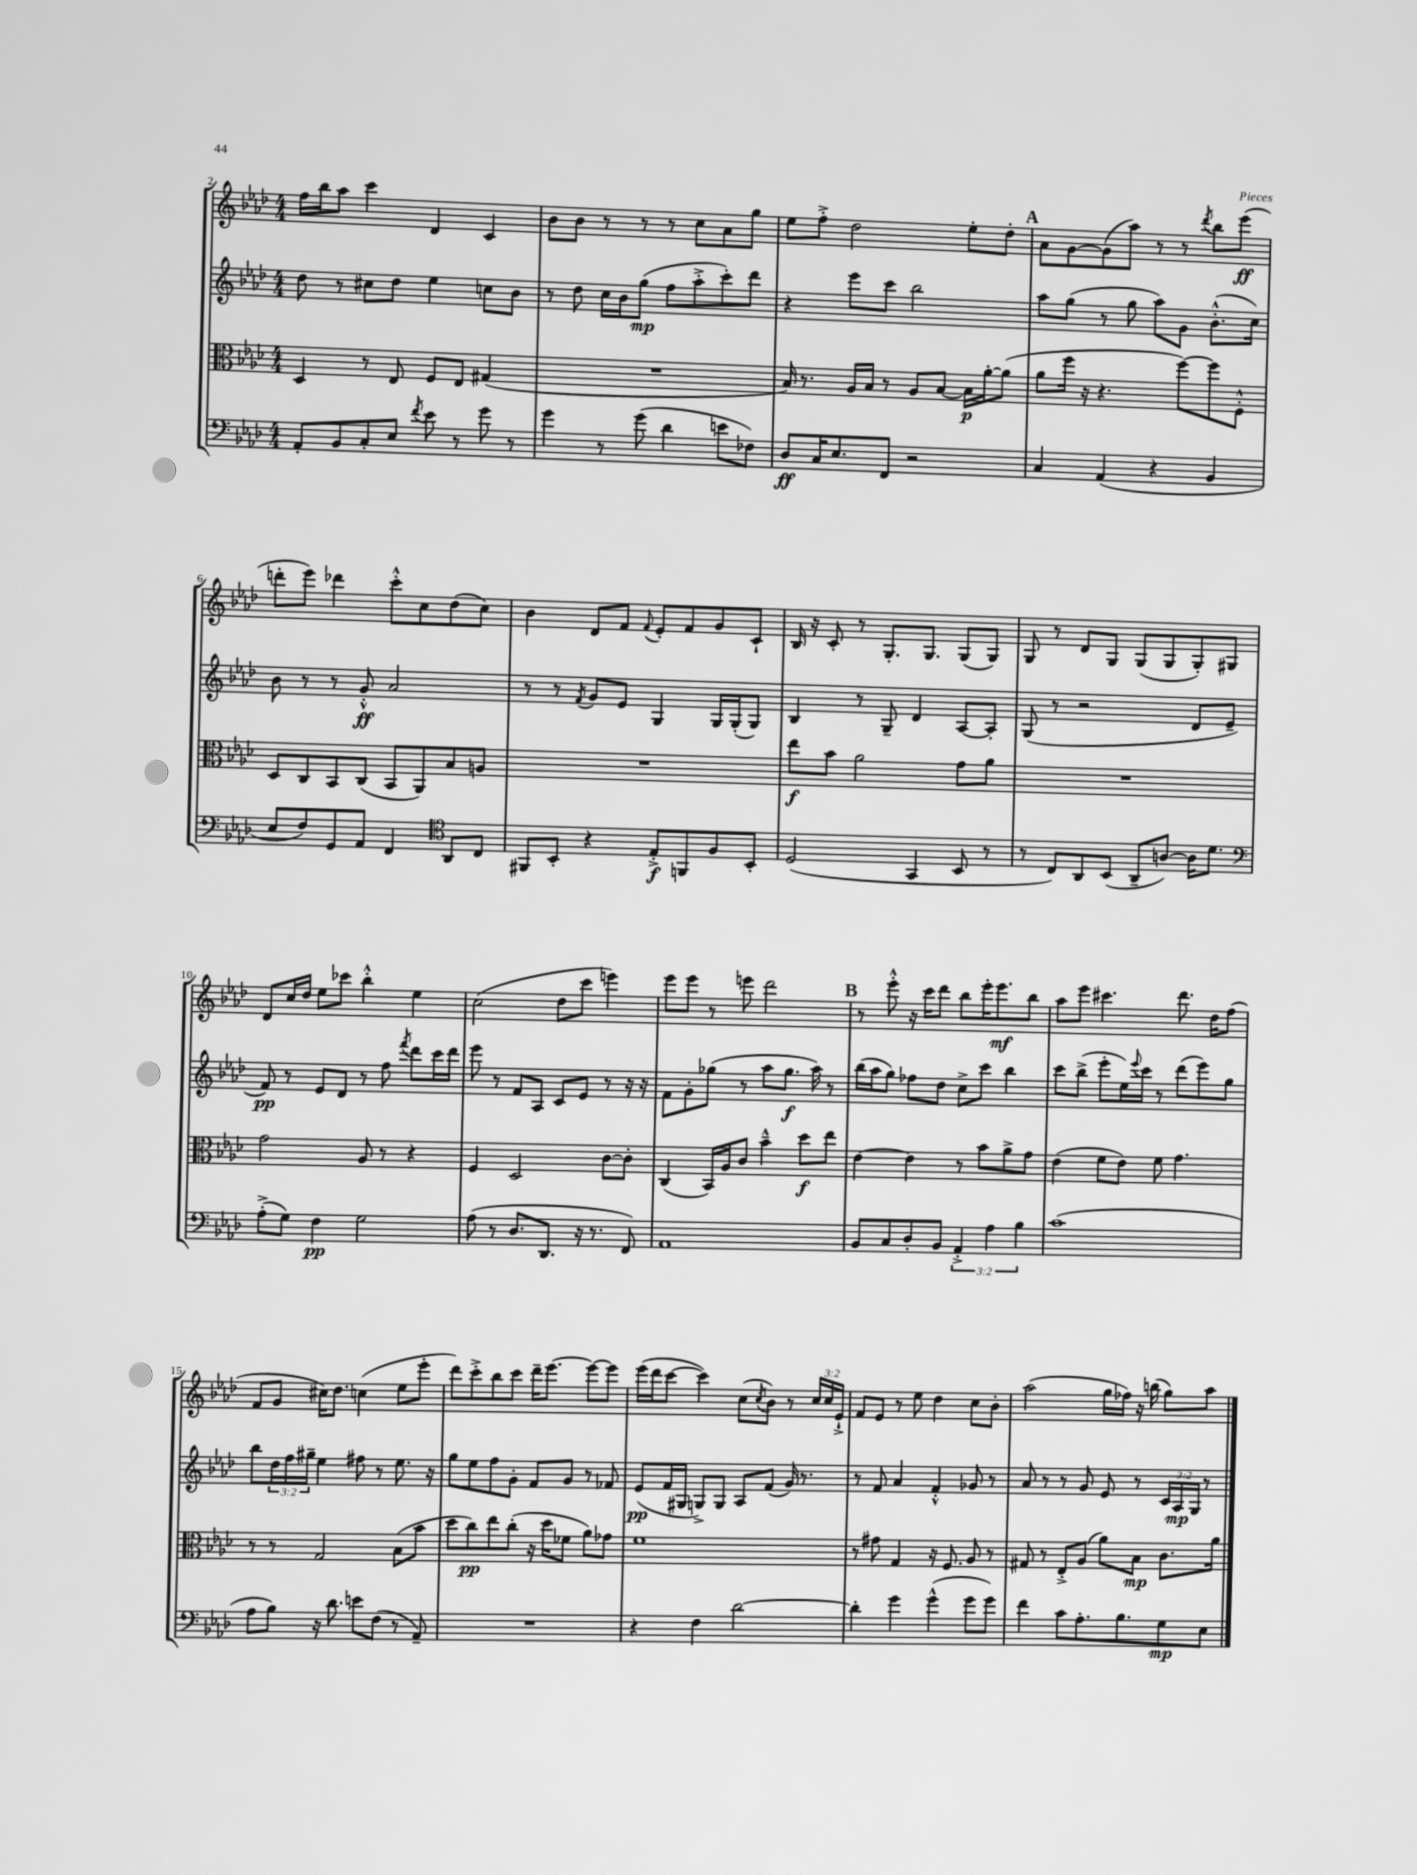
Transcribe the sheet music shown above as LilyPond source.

<<
\new StaffGroup <<
\new Staff = "s0" {
    \clef treble \key aes \major \numericTimeSignature \time 4/4 \override Staff.TupletNumber.text = #tuplet-number::calc-fraction-text
    f''16 bes''16 aes''8 c'''4 des'4 c'4 |
    bes'8 bes'8 r8 r8 r8 c''8 aes'8 g''8 |
    ees''8 f''8-.-> des''2 ees''8-. des''8-. |
    \mark \markup { \bold "A" } aes'8 g'8~ g'8( aes''8) r8 r8 \acciaccatura { des'''8 } bes''8 ees'''8\ff( |
    d'''8-. ees'''8) des'''4 c'''8-.-^ c''8 des''8( c''8) |
    bes'4 des'8 f'8 \appoggiatura { f'8 } ees'8-. f'8 g'8 c'8-! |
    bes16 r16 c'8-. r8 g8.-. g8. g8( g8) |
    g8 r8 des'8 g8 g8( g8 g8-.) gis8 |
    des'8 c''16 des''16 ees''8 ces'''8 bes''4-.-^ ees''4 |
    c''2( des''8 c'''8 e'''4) |
    ees'''8 ees'''8 r8 e'''8 des'''2 |
    \mark \markup { \bold "B" } r8 ees'''8-.-^ r16 c'''16 des'''8 bes''8 ees'''16-. ees'''8.\mf bes''8 |
    aes''8 ees'''8 cis'''4. des'''8. des''16 f''8( |
    f'8 g'8 cis''16) des''8. c''4( ees''8 ees'''8-. |
    des'''8) c'''8-.-> bes''8 c'''8 des'''16-- ees'''8.~ ees'''8~ ees'''8 |
    ees'''16( des'''16 c'''8~ c'''4) c''8( \acciaccatura { c''8 } bes'8) r8 \tuplet 3/2 { c''16 c''16 ees'16-!-> } |
    f'8 ees'8 r8 ees''8 des''4 c''8 bes'8-. |
    aes''2( g''16 fes''16) r16 b''16( g''8) aes''8 \bar "|." |
}
\new Staff = "s1" {
    \clef treble \key aes \major \numericTimeSignature \time 4/4 \override Staff.TupletNumber.text = #tuplet-number::calc-fraction-text
    des''8 r8 cis''8 des''8 ees''4 c''8 bes'8 |
    r8 des''8 c''16 bes'16 g''8\mp( f''8 aes''8-.-> c'''8-.) des'''8 |
    r4 ees'''8 c'''8 bes''2 |
    \mark \markup { \bold "A" } aes''8 g''8( r8 g''8 aes''8) g'8 bes'8.-.-^( c''16) |
    bes'8 r8 r8 g'8-.-^\ff aes'2 |
    r8 r8 \acciaccatura { f'8 } g'8 ees'8 g4 g16 g16-.( g8) |
    bes4 r8 g8-- des'4 aes8~ aes8-. |
    g8( r8 r2 des'8 ees'8-- |
    f'8\pp) r8 ees'8 des'8 r8 f''8 \acciaccatura { f'''8 } des'''8 c'''16 des'''16 |
    ees'''8 r8 f'8 aes8 c'8 ees'8 r8 r16 r16 |
    f'8 g'8-. ges''8( r8 aes''8 ges''8.\f aes''16) r8 |
    \mark \markup { \bold "B" } bes''16( aes''16 g''8) fes''8 des''8 c''8-> c'''8 bes''4 |
    c'''8 bes''8->( ees'''8-. ees''16) \appoggiatura { ees'''8 } c'''16 r8 des'''8( ees'''8) g''8 |
    bes''8 \tuplet 3/2 { des''16 f''16 gis''16-- } ees''4 fis''8 r8 ees''8. r16 |
    g''8 ees''8 f''8 g'8-. f'8 g'8 r8 fes'8 |
    ees'8\pp( f'16 gis16 g8->) g8 aes8 f'8( g'16) r8. |
    r8 f'8 aes'4 f'4-.-^ ges'8 r8 |
    aes'8 r8 r8 g'8 ees'8 r8 \tuplet 3/2 { c'16 aes16\mp g16 } r8 \bar "|." |
}
\new Staff = "s2" {
    \clef alto \key aes \major \numericTimeSignature \time 4/4
    des4 r8 ees8 f8 ees8 gis4( |
    R1 |
    bes16) r8. aes16 bes16 r8 aes8 bes8~ bes16\p aes'16~-. aes'8( |
    \mark \markup { \bold "A" } aes'8 f''16 r16 r4. f''8~) f''8 f8-.-^ |
    des8 c8 bes,8 c8( bes,8 aes,8) bes8 a8 |
    R1 |
    ees''8\f bes'8 aes'2 g'8 aes'8 |
    R1 |
    g'2 aes8 r8 r4 |
    f4 des2 c'8~ c'8-. |
    c4( bes,16) aes16 c'8 bes'4---^ des''8\f ees''8 |
    \mark \markup { \bold "B" } ees'4~ ees'4 r8 bes'8 aes'8-> g'8 |
    ees'4( f'8 ees'8) f'8 g'4. |
    r8 r8 g2 bes8( bes'8 |
    des''8 c''8\pp) ees''8 c''8-.( r16 des''16 fes'8 aes'8) ges'8 |
    f'1 |
    r8 gis'8 g4 r16 f8. aes8 r8 |
    gis8 r8 ees8-.-> aes8( aes'8) bes8\mp c'8. aes'16 \bar "|." |
}
\new Staff = "s3" {
    \clef bass \key aes \major \numericTimeSignature \time 4/4 \override Staff.TupletNumber.text = #tuplet-number::calc-fraction-text
    aes,8-. bes,8 c8-. ees8 \acciaccatura { f'8 } ees'8 r8 g'8 r8 |
    g'4 r8 g'8( des'4 e'8 fes8) |
    des8\ff c16 ees8. f,8 r2 |
    \mark \markup { \bold "A" } c4 aes,4( r4 bes,4 |
    ees8 f8) g,8 aes,8 f,4 \clef tenor aes,8 c8 |
    fis,8 bes,8-. r4 ees8-.->\f f,8 f8 bes,8-. |
    des2( g,4 bes,8 r8 |
    r8 c8) aes,8 bes,8( aes,8-- a8~) a16 des'8. |
    \clef bass aes8-.->( g8) f4\pp g2 |
    aes8( r8 des8. des,8. r16 r8. f,8) |
    aes,1 |
    \mark \markup { \bold "B" } bes,8 c8 des8-. bes,8 \tuplet 3/2 { aes,4-.-> aes4 bes4 } |
    c'1( |
    aes8 bes8) r16 des'8. e'8 f8( r8 aes,8--) |
    R1 |
    r4 f4 des'2~ |
    des'4-. g'4 g'4-^( g'8 g'8) |
    f'4 c'8 aes8.-. bes8. g8\mp ees8 \bar "|." |
}
>>
>>
\layout { \context { \Score currentBarNumber = #2 } }
